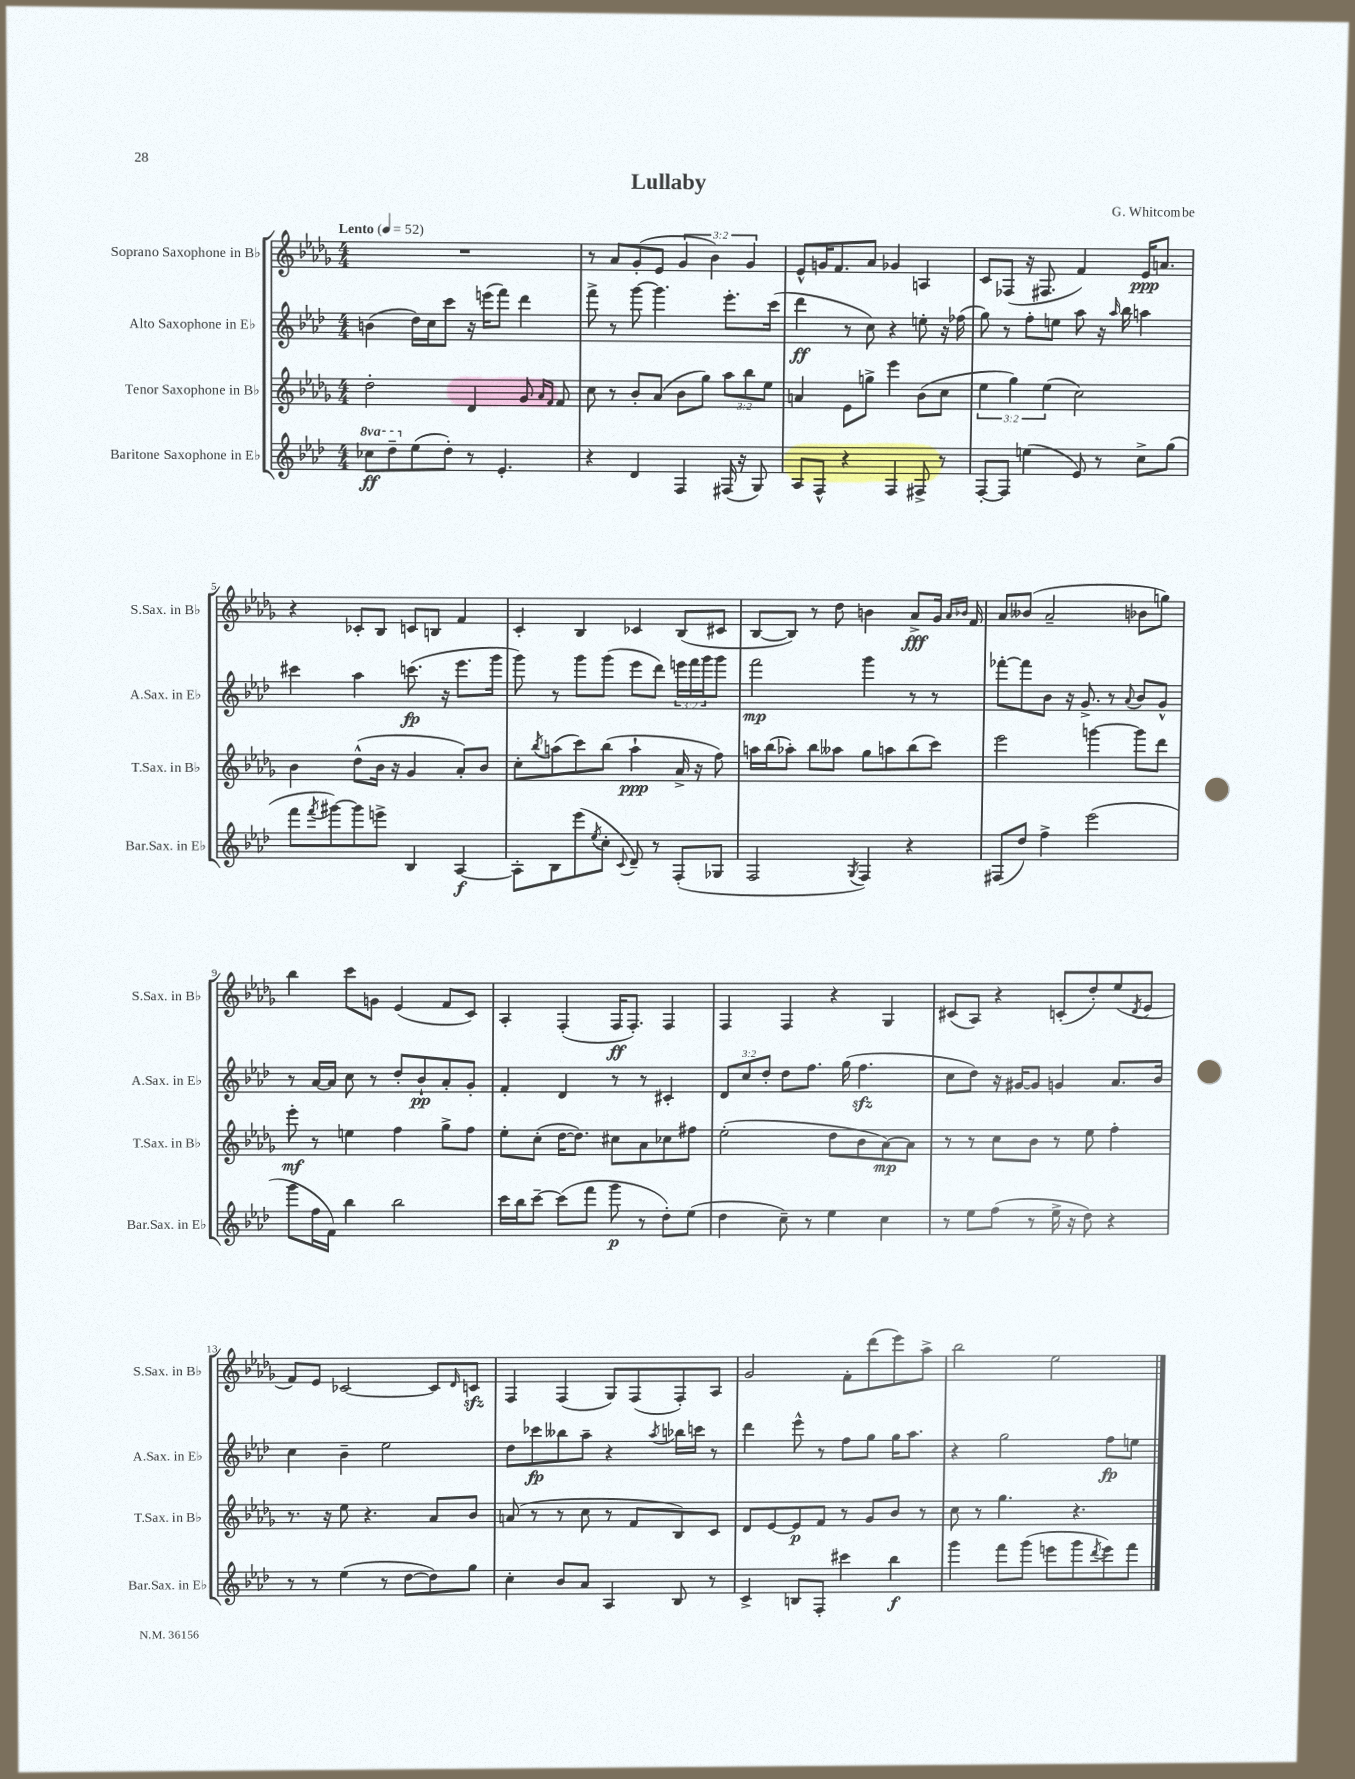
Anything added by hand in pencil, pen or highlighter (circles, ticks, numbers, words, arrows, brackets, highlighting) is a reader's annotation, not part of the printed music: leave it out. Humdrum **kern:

**kern	**dynam	**kern	**dynam	**kern	**dynam	**kern	**dynam
*part4	*part4	*part3	*part3	*part2	*part2	*part1	*part1
*staff4	*staff4	*staff3	*staff3	*staff2	*staff2	*staff1	*staff1
*I"Baritone Saxophone in E♭	*	*I"Tenor Saxophone in B♭	*	*I"Alto Saxophone in E♭	*	*I"Soprano Saxophone in B♭	*
*I'Bar.Sax. in E♭	*	*I'T.Sax. in B♭	*	*I'A.Sax. in E♭	*	*I'S.Sax. in B♭	*
*clefG2	*	*clefG2	*	*clefG2	*	*clefG2	*
*k[b-e-a-d-]	*	*k[b-e-a-d-g-]	*	*k[b-e-a-d-]	*	*k[b-e-a-d-g-]	*
*M4/4	*	*M4/4	*	*M4/4	*	*M4/4	*
*MM52	*	*MM52	*	*MM52	*	*MM52	*
*8va	*	*	*	*	*	*	*
=1	=1	=1	=1	=1	=1	=1	=1
!	!	!	!	!	!	!LO:TX:a:B:t=Lento	!
8ccc-X\L	ff	2dd-'\	.	(4bn\	.	1r	.
8ddd-~\	.	.	.	.	.	.	.
*X8va	*	*	*	*	*	*	*
(8ee-\	.	.	.	16dd-\LL)	.	.	.
.	.	.	.	16cc\J	.	.	.
8dd-'\J)	.	.	.	8ccc\J	.	.	.
8r	.	4d-/	.	16r	.	.	.
.	.	.	.	(16eeen\KL	.	.	.
4.e-'/	.	.	.	8fff\J)	.	.	.
.	.	8g-/	.	4ddd-\	.	.	.
.	.	16qqa-/LL	.	.	.	.	.
.	.	16qqf/JJ	.	.	.	.	.
.	.	8f/	.	.	.	.	.
=2	=2	=2	=2	=2	=2	=2	=2
4r	.	8cc\	.	8fff^\	.	8r	.
.	.	8r	.	8r	.	8a-/L	.
4d-/	.	8b-'/L	.	[8ggg\	.	(8g-'/	.
.	.	(8a-/J	.	4.ggg\]	.	8e-/J	.
4F/	.	8b-\L	.	.	.	6g-/	.
.	.	8gg-\J)	.	.	.	.	.
.	.	.	.	.	.	6b-\)	.
(16F#X/	.	12aa-\L	.	8.eee-'\L	.	.	.
16r	.	.	.	.	.	.	.
.	.	12bb-\	.	.	.	6g-/	.
8G/)	.	.	.	.	.	.	.
.	.	12ee-\J	.	.	.	.	.
.	.	.	.	(16ccc\Jk	.	.	.
=3	=3	=3	=3	=3	=3	=3	=3
8A-/L	.	4an/	.	4ddd-\	ff	8e-^^/L	.
8F^^/J	.	.	.	.	.	16gn/K	.
.	.	.	.	.	.	8.f/	.
4r	.	8e-\L	.	8r	.	.	.
.	.	8ggn^\J	.	8cc\)	.	8a-/J	.
4F/	.	4eee-\	.	4r	.	4g-X/	.
8F#X^/	.	(8b-\L	.	8een'\	.	4An/	.
8r	.	8cc\J	.	16r	.	.	.
.	.	.	.	(16ff-X\	.	.	.
=4	=4	=4	=4	=4	=4	=4	=4
[8F'/L	.	6ee-\	.	8gg\)	.	8c/L	.
8F/J]	.	.	.	8r	.	(8F-X/J	.
.	.	6gg-\)	.	.	.	.	.
(4een\	.	.	.	8ff'\L	.	16r	.
.	.	.	.	.	.	8.F#X/	.
.	.	(6ee-\	.	.	.	.	.
.	.	.	.	8een\J	.	.	.
8e-/)	.	2cc\)	.	8aa-\	.	4f/)	.
8r	.	.	.	16r	.	.	.
.	.	.	.	16qqaa-/	.	.	.
.	.	.	.	16bb-\	.	.	.
8cc^\L	.	.	.	4aan\	.	16e-/KL	ppp
.	.	.	.	.	.	8.an/J	.
(8gg\J	.	.	.	.	.	.	.
!!LO:LB:g=z
=5	=5	=5	=5	=5	=5	=5	=5
8fff\L	.	4b-\	.	4ccc#X\	.	4r	.
8qfff/	.	.	.	.	.	.	.
[8ggg#X\)	.	.	.	.	.	.	.
8ggg#\]	.	(8dd-^^\L	.	4aa-\	.	8c-X'/L	.
8eeen^\J	.	16b-\Jk	.	.	.	8B-/J	.
.	.	16r	.	.	.	.	.
4B-/	.	4g-/	.	(8.cccn\	fp	8cn/L	.
.	.	.	.	.	.	8Bn/J	.
.	.	.	.	16r	.	.	.
[4A-/	f	8a-'/L)	.	8.eee-\L	.	4f/	.
.	.	8b-/J	.	.	.	.	.
.	.	.	.	16ggg\Jk	.	.	.
=6	=6	=6	=6	=6	=6	=6	=6
8A-'\L]	.	8cc'\L	.	8ggg\)	.	4c'/	.
.	.	8qbb-/	.	.	.	.	.
8B-\	.	(8aan\	.	8r	.	.	.
(8eee-\	.	8ccc\)	.	8ggg\L	.	4B-/	.
8qee-/	.	.	.	.	.	.	.
8cc'\J	.	(8bb-\J	.	(8ggg\J	.	.	.
8qqc/	.	.	.	.	.	.	.
8d-~/)	.	4aa`\	ppp	8eee-\L	.	4c-X/	.
8r	.	.	.	8ddd-\J)	.	.	.
(8F'/L	.	16a-^/	.	24eeen\LL	.	(8B-/L	.
.	.	.	.	24fff\	.	.	.
.	.	16r	.	.	.	.	.
.	.	.	.	24ggg\J	.	.	.
8G-X/J	.	8ff\)	.	8ggg\J	.	8c#X/J	.
=7	=7	=7	=7	=7	=7	=7	=7
2F/	.	16aan\LL	.	2fff\	mp	[8B-/L	.
.	.	(16bb-\J	.	.	.	.	.
.	.	8aa-X'\J)	.	.	.	8B-/J])	.
.	.	8bb-\L	.	.	.	8r	.
.	.	8aa--X\J	.	.	.	8dd-\	.
8qG/	.	.	.	.	.	.	.
4F/)	.	8gg-\L	.	4ggg\	.	4bn\	.
.	.	8aan\	.	.	.	.	.
4r	.	(8bb-\	.	8r	.	8a-^/L	fff
.	.	8ccc\J)	.	8r	.	16g-/Jk	.
.	.	.	.	.	.	16qqa-/LL	.
.	.	.	.	.	.	16qqb-X/JJ	.
.	.	.	.	.	.	16f/	.
=8	=8	=8	=8	=8	=8	=8	=8
(8F#X/L	.	2eee-\	.	[8fff-X'\L	.	8a-/L	.
8dd-/J)	.	.	.	8fff-\]	.	(8b--X/J	.
4ff^\	.	.	.	8b-\J	.	2a-~/	.
.	.	.	.	16r	.	.	.
.	.	.	.	8.g^/	.	.	.
(2eee-\	.	[4gggn\	.	.	.	.	.
.	.	.	.	8r	.	.	.
.	.	.	.	8qqa-/	.	.	.
.	.	8ggg\L]	.	8b-/L	.	8b-X\L	.
.	.	8ddd-\J	.	8g^^/J	.	8ggn\J)	.
!!LO:LB:g=z
=9	=9	=9	=9	=9	=9	=9	=9
8ggg\L	.	8eee-'\	mf	8r	.	4bb-\	.
16ff\L	.	8r	.	[16a-/LL	.	.	.
16f\JJ)	.	.	.	16a-/JJ]	.	.	.
4bb-\	.	4een\	.	8cc\	.	8ccc\L	.
.	.	.	.	8r	.	8gn\J	.
2bb-\	.	4ff\	.	8dd-'/L	.	(4e-/	.
.	.	.	.	8b-`/	pp	.	.
.	.	8gg-^\L	.	8a-'/	.	8f/L	.
.	.	8ff\J	.	8g'/J	.	8c/J)	.
=10	=10	=10	=10	=10	=10	=10	=10
16ccc\LL	.	8ee-'\L	.	4f'/	.	4A-'/	.
16bb-\J	.	.	.	.	.	.	.
[8ccc~\J	.	(8cc'\J	.	.	.	.	.
(8ccc\L]	.	[16dd-\KL	.	4d-/	.	(4F'/	.
.	.	8.dd-\J])	.	.	.	.	.
8fff\J	.	.	.	.	.	.	.
8ggg\	p	8cc#X\L	.	8r	.	16F/KL	ff
.	.	.	.	.	.	8.F'/J)	.
8r	.	8a-\	.	8r	.	.	.
8dd-'\L)	.	8cc-X\	.	4c#X'/	.	4F/	.
(8ee-\J	.	8ff#X\J	.	.	.	.	.
=11	=11	=11	=11	=11	=11	=11	=11
4dd-\	.	(2ee-'\	.	12d-/L	.	4F/	.
.	.	.	.	12cc/	.	.	.
.	.	.	.	12dd-'/J	.	.	.
8cc~\)	.	.	.	8dd-\L	.	4F/	.
8r	.	.	.	8.ff\J	.	.	.
4ee-\	.	8dd-\L	.	.	.	4r	.
.	.	.	.	(16gg\	.	.	.
.	.	8b-\	.	4.ffzz\	.	.	.
4cc\	.	[8a-\)	mp	.	.	4G-/	.
.	.	8a-\J]	.	.	.	.	.
=12	=12	=12	=12	=12	=12	=12	=12
8r	.	8r	.	8cc\L	.	(8c#X/L	.
8ee-\L	.	8r	.	8dd-\J)	.	8A-/J)	.
(8ff\J	.	8cc\L	.	16r	.	4r	.
.	.	.	.	[16g#X/KL	.	.	.
8r	.	8b-\J	.	8g#/J]	.	.	.
16ee-^\	.	8r	.	4gn/	.	(8cn'/L	.
16r	.	.	.	.	.	.	.
8dd-\)	.	8ee-\	.	.	.	8dd-'/)	.
4r	.	4ff'\	.	8.a-/L	.	(8ee-/	.
.	.	.	.	.	.	8qd-/	.
.	.	.	.	.	.	8e-/J	.
.	.	.	.	16b-/Jk	.	.	.
!!LO:LB:g=z
=13	=13	=13	=13	=13	=13	=13	=13
8r	.	8.r	.	4cc\	.	8f/L)	.
8r	.	.	.	.	.	8e-/J	.
.	.	16r	.	.	.	.	.
(4ee-\	.	8ee-\	.	4b-~\	.	[2c-X/	.
.	.	4.r	.	.	.	.	.
8r	.	.	.	2ee-\	.	.	.
[8dd-\L	.	.	.	.	.	.	.
8dd-\])	.	8a-/L	.	.	.	8c-/L]	.
.	.	.	.	.	.	16qqd-/	.
8gg\J	.	8b-/J	.	.	.	8cnzz/J	.
=14	=14	=14	=14	=14	=14	=14	=14
4cc'\	.	(8an/	.	8dd-\L	.	4F/	.
.	.	8r	.	8ccc-X\	fp	.	.
8b-/L	.	8r	.	8bb--X\	.	(4F/	.
8a-/J	.	8cc\	.	8aa-~\J	.	.	.
4A-/	.	8r	.	4r	.	8G-/L)	.
.	.	8f/L	.	.	.	(8F/	.
.	.	.	.	8qaa-/	.	.	.
8B-/	.	8B-/)	.	16bb-X\LL	.	8F'/)	.
.	.	.	.	16cccn\JJ	.	.	.
8r	.	8c/J	.	8r	.	8A-/J	.
=15	=15	=15	=15	=15	=15	=15	=15
4c^/	.	8d-/L	.	4ddd-\	.	2g-/	.
.	.	[8e-/	.	.	.	.	.
8Bn/L	.	8e-/]	p	8eee-^^\	.	.	.
8F'/J	.	8f/J	.	8r	.	.	.
4ccc#X\	.	8r	.	8ff\L	.	8f'\L	.
.	.	8g-/L	.	8gg\J	.	(8ddd-\	.
4bb-\	f	8b-/J	.	16gg\KL	.	8eee-\)	.
.	.	.	.	8.aa-\J	.	.	.
.	.	8r	.	.	.	8aa-^\J	.
=16	=16	=16	=16	=16	=16	=16	=16
4ggg\	.	8cc\	.	4r	.	2bb-\	.
.	.	8r	.	.	.	.	.
8fff\L	.	4.gg-\	.	2gg\	.	.	.
(8ggg\J	.	.	.	.	.	.	.
8eeen\L	.	.	.	.	.	2ee-\	.
8ggg\	.	4.r	.	.	.	.	.
8qddd-/	.	.	.	.	.	.	.
8eee\)	.	.	.	8ff\L	fp	.	.
8fff\J	.	.	.	8een\J	.	.	.
==	==	==	==	==	==	==	==
*-	*-	*-	*-	*-	*-	*-	*-
